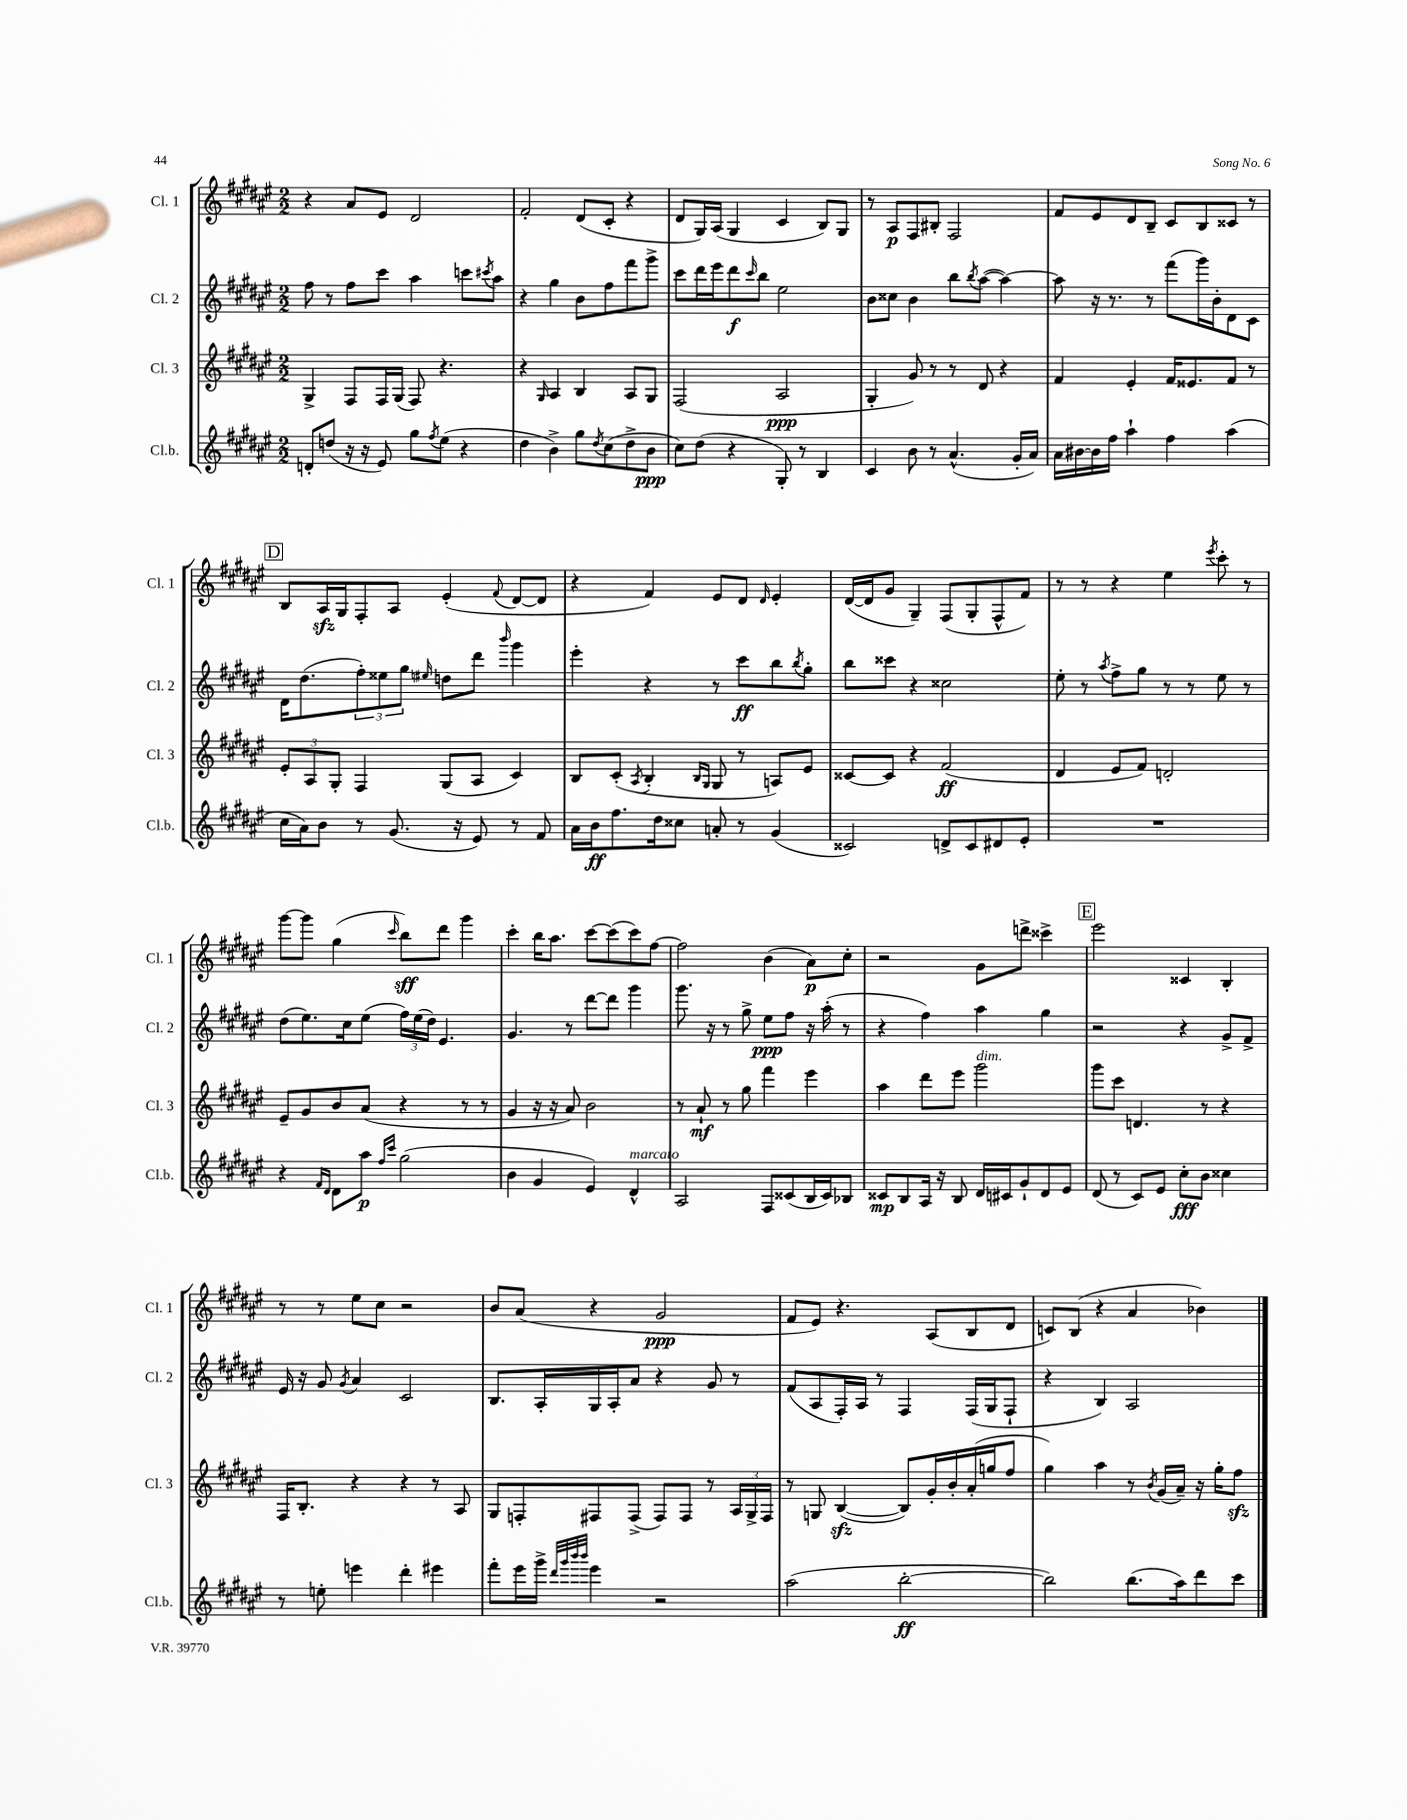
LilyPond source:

<<
\new StaffGroup <<
\new Staff = "s0" \with { instrumentName = "Cl. 1" shortInstrumentName = "Cl. 1" } {
    \clef treble \key fis \major \numericTimeSignature \time 2/2
    r4 ais'8 eis'8 dis'2 |
    fis'2-. dis'8( cis'8-. r4 |
    dis'8 gis16) ais16( gis4 cis'4 b8) gis8 |
    r8 ais8\p fis8 bis8-. fis2 |
    fis'8 eis'8 dis'8 b8-- cis'8 b8 cisis'8 r8 |
    \mark \markup { \box "D" } b8 ais16\sfz gis16 fis8-. ais8 eis'4-.( \appoggiatura { fis'8 } dis'8~ dis'8 |
    r4 fis'4) eis'8 dis'8 \grace { dis'16 } eis'4-. |
    dis'16~( dis'16 gis'8 gis4--) fis8( gis8-. fis8-^ fis'8) |
    r8 r8 r4 eis''4 \acciaccatura { eis'''8 } cis'''8-. r8 |
    gis'''8~ gis'''8 gis''4( \grace { cis'''16 } b''8\sff) dis'''8 gis'''4 |
    cis'''4-. b''16 ais''8. cis'''8~ cis'''8( cis'''8) fis''8~ |
    fis''2 b'4( ais'8\p) cis''8-. |
    r2 gis'8 d'''8-> cisis'''4-> |
    \mark \markup { \box "E" } eis'''2 cisis'4 b4-. |
    r8 r8 eis''8 cis''8 r2 |
    b'8 ais'8( r4 gis'2\ppp |
    fis'8 eis'8) r4. ais8( b8 dis'8 |
    c'8) b8( r4 ais'4 bes'4) \bar "|." |
}
\new Staff = "s1" \with { instrumentName = "Cl. 2" shortInstrumentName = "Cl. 2" } {
    \clef treble \key fis \major \numericTimeSignature \time 2/2
    fis''8 r8 fis''8 cis'''8 ais''4 c'''8 \acciaccatura { cis'''8 } ais''8 |
    r4 gis''4 b'8 fis''8 fis'''8 gis'''8-> |
    cis'''8 dis'''16 eis'''16 dis'''8\f \grace { cis'''16 } b''8 eis''2 |
    b'8 cisis''8 b'4 b''8 \acciaccatura { b''8 } ais''8~( ais''4~) |
    ais''8 r16 r8. r8 fis'''8( gis'''16) b'16-. dis'8 cis'8 |
    \mark \markup { \box "D" } dis'16 dis''8.( \tuplet 3/2 { fis''8-.) eisis''8 gis''8 } \grace { eis''16 } d''8 dis'''8 \grace { b'''16 } gis'''4 |
    eis'''4-. r4 r8 cis'''8\ff b''8 \acciaccatura { b''8 } gis''8-. |
    b''8 cisis'''8 r4 cisis''2 |
    eis''8-. r8 \acciaccatura { ais''8 } fis''8-> gis''8 r8 r8 eis''8 r8 |
    dis''8( eis''8.) cis''16 eis''8( \tuplet 3/2 { fis''16) eis''16( dis''16) } eis'4. |
    gis'4. r8 dis'''8~ dis'''8 gis'''4 |
    gis'''8. r16 r8 gis''8-> eis''8\ppp fis''8 r16 ais''16-.( r8 |
    r4 fis''4) ais''4 gis''4 |
    \mark \markup { \box "E" } r2 r4 gis'8-> fis'8-> |
    eis'16 r16 gis'8 \acciaccatura { gis'8 } ais'4 cis'2 |
    b8. ais16-. gis16 ais16-. ais'8 r4 gis'8 r8 |
    fis'8( ais8 fis16-.) ais16 r8 fis4 fis16( gis16 fis8-! |
    r4 b4) ais2 \bar "|." |
}
\new Staff = "s2" \with { instrumentName = "Cl. 3" shortInstrumentName = "Cl. 3" } {
    \clef treble \key fis \major \numericTimeSignature \time 2/2
    gis4-> fis8 fis16 gis16( fis8) r4. |
    r4 \grace { gis16 } ais4 b4 ais8 gis8 |
    fis2( ais2\ppp |
    gis4-. gis'8) r8 r8 dis'8 r4 |
    fis'4 eis'4-. fis'16 eisis'8. fis'8 r8 |
    \mark \markup { \box "D" } \tuplet 3/2 { eis'8-. ais8 gis8-. } fis4 gis8( ais8 cis'4) |
    b8 cis'8-.( \acciaccatura { ais8 } b4-. \grace { b16 gis16 } gis8 r8 a8) eis'8 |
    cisis'8~ cisis'8 r4 fis'2\ff( |
    dis'4 eis'8 fis'8) d'2-. |
    eis'8-- gis'8 b'8 ais'8( r4 r8 r8 |
    gis'4 r16 r16 ais'8) b'2 |
    r8 ais'8-!\mf r8 gis''8 fis'''4 eis'''4 |
    ais''4 dis'''8 eis'''8 gis'''2^\markup { \italic "dim." } |
    \mark \markup { \box "E" } gis'''8 cis'''8 d'4. r8 r4 |
    fis16 b8.-. r4 r4 r8 ais8 |
    gis8 f8-. fis8 fis8->( fis8) fis8 r8 \tuplet 3/2 { ais16 gis16-> fis16 } |
    r8 g8 b4~\sfz( b8) gis'16-. b'16-. ais'16-.( g''16 fis''8 |
    gis''4) ais''4 r8 \acciaccatura { b'8 } gis'16( ais'16--) r16 gis''16-. fis''8\sfz \bar "|." |
}
\new Staff = "s3" \with { instrumentName = "Cl.b." shortInstrumentName = "Cl.b." } {
    \clef treble \key fis \major \numericTimeSignature \time 2/2
    d'8-. d''8( r16 r16 eis'8) gis''8 \acciaccatura { fis''8 } eis''8( r4 |
    dis''4 b'4->) gis''8 \acciaccatura { dis''8 } cis''8( dis''8-> b'8\ppp |
    cis''8) dis''8( r4 gis8-.) r8 b4 |
    cis'4 b'8 r8 ais'4.-^( gis'16-. ais'16) |
    ais'16 bis'16~ bis'16 fis''16 ais''4-! fis''4 ais''4( |
    \mark \markup { \box "D" } cis''16 ais'16) b'8 r8 gis'8.( r16 eis'8) r8 fis'8 |
    ais'16 b'16\ff fis''8. dis''16 cisis''8 a'8-. r8 gis'4( |
    cisis'2) d'8-> cisis'8 dis'8 eis'8-. |
    R1 |
    r4 \grace { fis'16 dis'16 } dis'8 ais''8\p \grace { fis''16 cis'''16 } gis''2( |
    b'4 gis'4 eis'4) dis'4-^^\markup { \italic "marcato" } |
    ais2 fis8 cisis'8( b16 cisis'16) bes8 |
    cisis'8\mp b8 ais16 r16 b8 dis'16 cis'16 gis'8-! dis'8 eis'8 |
    \mark \markup { \box "E" } dis'8( r8 cis'8) eis'8 cis''8-.\fff b'8 cisis''4 |
    r8 e''8-. e'''4 dis'''4-. eis'''4 |
    fis'''8-. eis'''16 gis'''16-> \grace { dis'''32 gis'''32 b'''32 b'''32 } eis'''4 r2 |
    ais''2( b''2~-.\ff |
    b''2) b''8.( ais''16) dis'''8 cis'''8 \bar "|." |
}
>>
>>
\layout { \context { \Score \remove "Bar_number_engraver" } }
